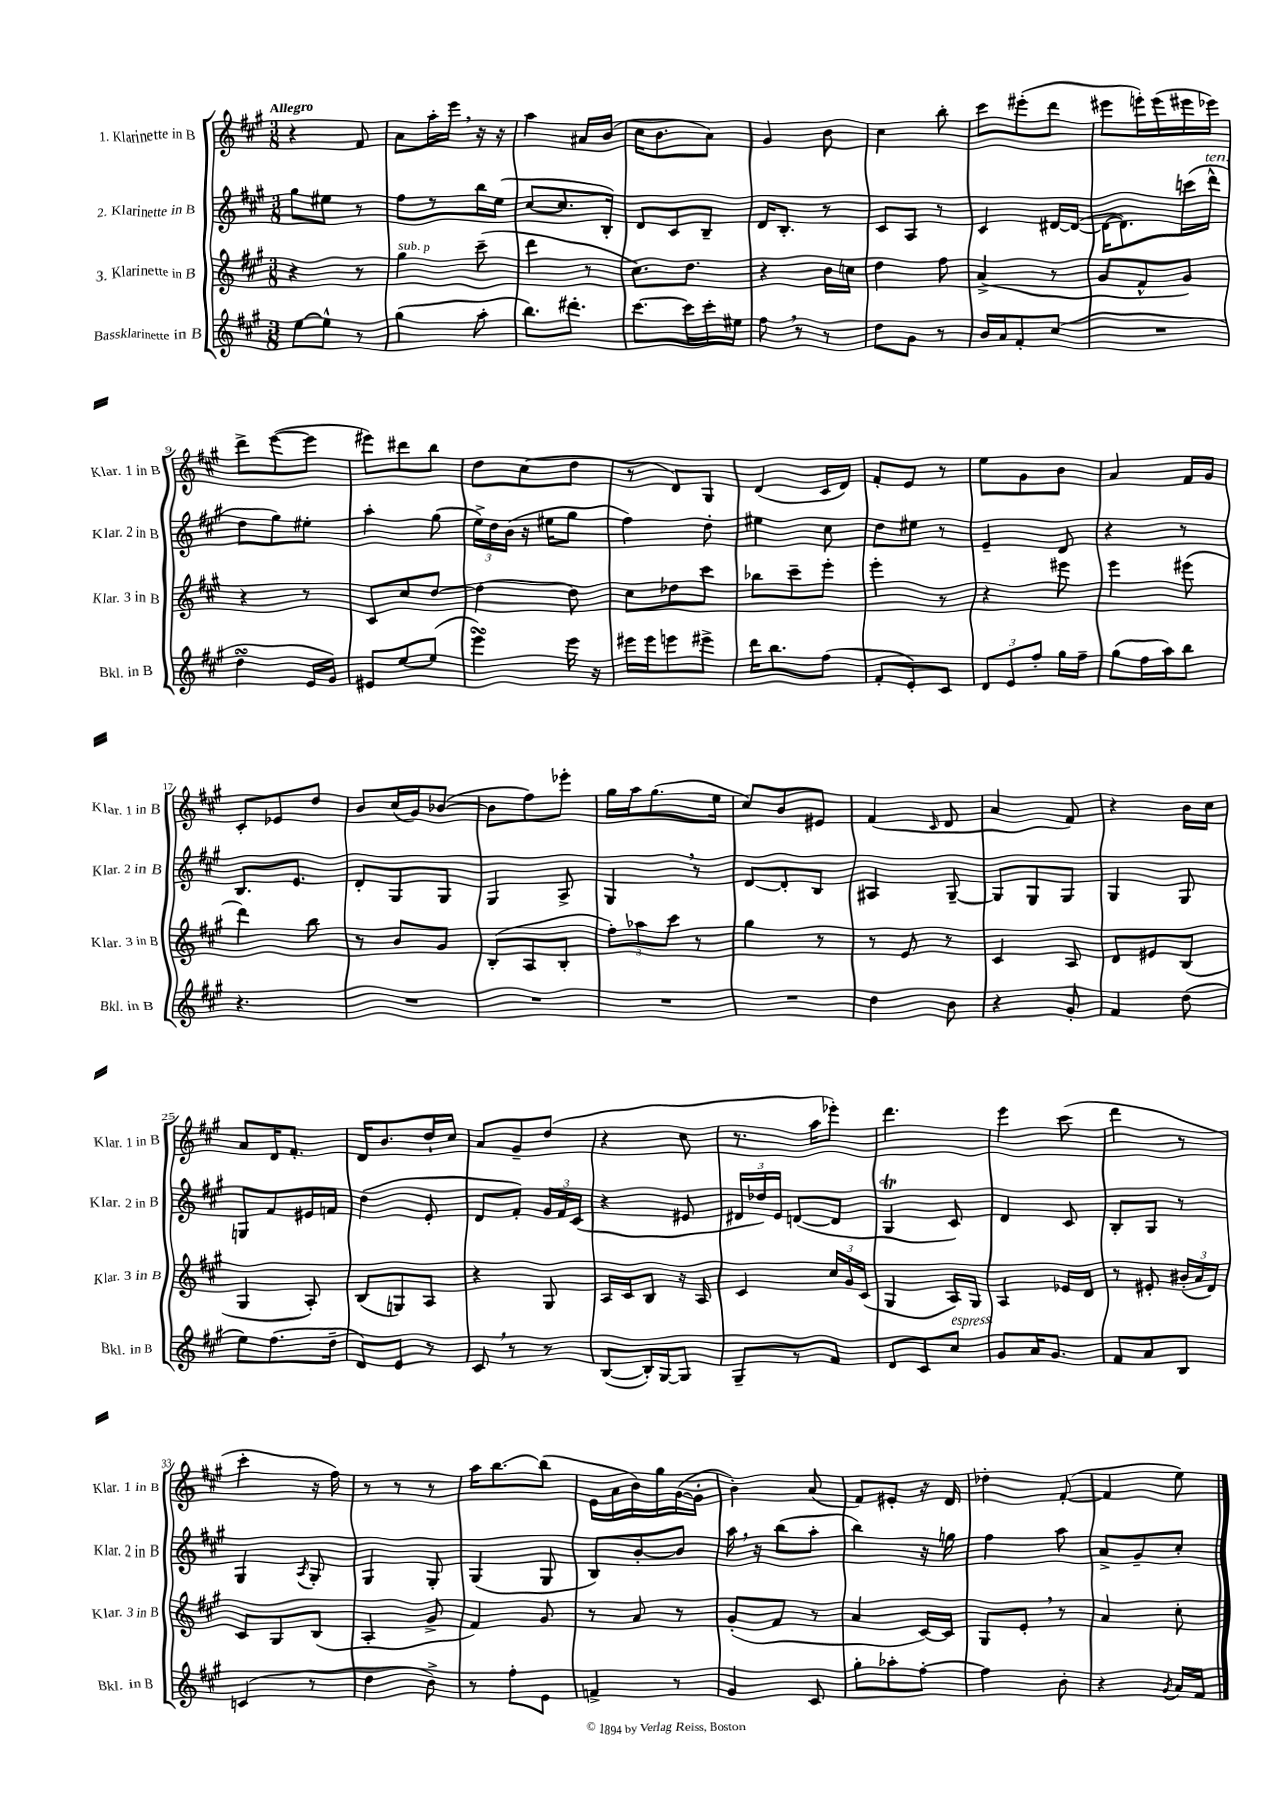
<<
\new StaffGroup <<
\new Staff = "s0" \with { instrumentName = "1. Klarinette in B" shortInstrumentName = "Klar. 1 in B" } {
    \clef treble \key a \major \numericTimeSignature \time 3/8 \tempo "Allegro"
    \autoBeamOff r4 fis'8 |
    a'8[ a''16-. e'''16] \breathe r16 r16 |
    a''4 ais'16[ b'16]( |
    cis''16[ b'8. a'8]) |
    gis'4 b'8 |
    cis''4 b''8-. |
    cis'''8[ eis'''8-.( d'''8] |
    eis'''8[ e'''16-.) e'''16( eis'''16 ees'''16]) |
    d'''8[-> e'''8~( e'''8] |
    eis'''8[) dis'''8 b''8] |
    d''8[ cis''8( d''8] |
    r8 d'8[) gis8] |
    d'4( cis'16[ d'16]) |
    fis'8[-. e'8] r8 |
    e''8[ gis'8 b'8] |
    a'4 fis'16[ gis'16] |
    cis'8[-. ees'8 d''8] |
    b'8[ cis''16( gis'16) bes'8]~( |
    bes'8[ fis''8) ees'''8]-. |
    gis''16[ a''16 gis''8.( e''16] |
    cis''8[) b'8 eis'8] |
    fis'4( \grace { cis'16 } d'8 |
    a'4 fis'8) |
    r4 b'16[ cis''16] |
    a'8[ d'16 fis'8.]-. |
    d'16[ b'8. d''16-! cis''16] |
    a'8[ gis'8-- d''8]( |
    r4 cis''8 |
    r8. a''16[ ees'''8]-.) |
    d'''4. |
    e'''4 cis'''8( |
    d'''4 r8 |
    cis'''4-. r16 fis''16) |
    r8 r8 r8 |
    a''16[ b''8.~ b''8]( |
    e'16[ a'16 b'16) gis''16 gis'16~( gis'16]-. |
    b'4-.) a'8( |
    fis'8[) eis'8]-. r16 d'16 |
    des''4-. fis'8~-.( |
    fis'4 e''8) \bar "|." |
}
\new Staff = "s1" \with { instrumentName = "2. Klarinette in B" shortInstrumentName = "Klar. 2 in B" } {
    \clef treble \key a \major \numericTimeSignature \time 3/8
    \autoBeamOff gis''8[ eis''8] r8 |
    fis''8[ r8 b''16 e''16]( |
    cis''8[~ cis''8. b16]-.) |
    d'8[ cis'8 b8]-- |
    d'16[ b8.]-. r8 |
    cis'8[ a8] r8 |
    cis'4 dis'16[~ dis'16]~( |
    dis'16[~ dis'8.) c'''16( d'''16]-^^\markup { \italic "ten." } |
    d''8[ gis''8) eis''8]-. |
    a''4-. gis''8( |
    \tuplet 3/2 { e''16[->) d''16 b'16]( } r16 eis''16[ gis''8] |
    fis''4) d''8-. |
    eis''4 cis''8 |
    d''8[ eis''8] r8 |
    e'4-- d'8 |
    r4 r8 |
    b8.[ e'8.] |
    d'8[-. gis8 gis8] |
    gis4 a8-> |
    gis4 \breathe r8 |
    d'8[~ d'8-. b8] |
    ais4 gis8~-- |
    gis8[ gis8 gis8] |
    gis4 gis8 |
    g8[ fis'8 eis'16 f'16] |
    d''4( e'8-. |
    d'8[ fis'8]-.) \tuplet 3/2 { gis'16[ fis'16 cis'16]( } |
    r4 eis'8 |
    \tuplet 3/2 { dis'16[ des''16) e'16] } d'8[~( d'8] |
    gis4\trill cis'8) |
    d'4 cis'8 |
    b8[-. gis8] r8 |
    gis4 \acciaccatura { a8 } gis8-. |
    gis4 gis8-. |
    gis4( gis8 |
    b8[) b'8~-. b'8] |
    a''16 \breathe r16 b''8[( a''8]-. |
    b''4) r16 g''16 |
    fis''4 a''8 |
    a'8[-> gis'8-- cis''8]-. \bar "|." |
}
\new Staff = "s2" \with { instrumentName = "3. Klarinette in B" shortInstrumentName = "Klar. 3 in B" } {
    \clef treble \key a \major \numericTimeSignature \time 3/8
    \autoBeamOff r4 r8 |
    gis''4^\markup { \italic "sub. p" } cis'''8--( |
    d'''4 r8 |
    cis''8.[) d''8.] |
    r4 b'16[ c''16] |
    d''4 fis''8 |
    a'4->( r8 |
    gis'8[ fis'8-^ gis'8]) |
    r4 r8 |
    cis'8[ cis''8 d''8]~ |
    d''4~ d''8 |
    cis''8[ des''8 cis'''8] |
    bes''8[ cis'''8-- e'''8]-. |
    e'''4-. r8 |
    r4 eis'''8 |
    e'''4 eis'''8( |
    d'''4) b''8 |
    r8 b'8[ gis'8] |
    b8[-.( a8 b8]-. |
    \tuplet 3/2 { fis''8[-.) aes''8 cis'''8] } r8 |
    gis''4 r8 |
    r8 e'8 r8 |
    cis'4 a8 |
    d'8[ eis'8 b8]( |
    gis4 a8-.) |
    b8[( g8) a8] |
    r4 gis8 |
    a16[ cis'16 b8] r16 a16 |
    cis'4 \tuplet 3/2 { cis''16[ gis'16 cis'16]( } |
    gis4 a16[) gis16] |
    a4 ees'16[ d'16] |
    r8 eis'8-. \tuplet 3/2 { bis'16[-.( a'16 d'16]) } |
    cis'8[ gis8 b8]( |
    a4-. gis'8-> |
    fis'4) gis'8 |
    r8 a'8 r8 |
    gis'8[-.( fis'8] r8 |
    a'4 cis'16[~) cis'16] |
    gis8[ e'8]-. \breathe r8 |
    a'4 cis''8-. \bar "|." |
}
\new Staff = "s3" \with { instrumentName = "Bassklarinette in B" shortInstrumentName = "Bkl. in B" } {
    \clef treble \key a \major \numericTimeSignature \time 3/8
    \autoBeamOff e''8[~ e''8]-^ r8 |
    gis''4( a''8-. |
    b''8.[) dis'''8.]-. |
    cis'''8.[~ cis'''16 cis'''16-. eis''16] |
    fis''8 \breathe r8 r8 |
    d''8[ gis'8] r8 |
    b'16[ a'16 fis'8-. cis''8]( |
    R4. |
    d''4\turn e'16[ gis'16]) |
    eis'8[ e''8~ e''8]( |
    e'''4\turn) e'''16 r16 |
    eis'''16[ eis'''16 e'''8 eis'''8]-> |
    d'''16[ b''8. fis''8]( |
    fis'8[-. e'8-.) cis'8] |
    \tuplet 3/2 { d'8[ e'8 fis''8]-. } gis''16[ fis''16]-- |
    gis''8[( fis''16 a''16) b''8] |
    r4. |
    R4. |
    R4. |
    R4. |
    R4. |
    d''4 b'8 |
    r4 gis'8-. |
    fis'4 d''8( |
    e''8[) fis''8.( d''16]-- |
    d'8[) e'8] r8 |
    cis'8 \breathe r8 r8 |
    b8[~( b16-.) gis16~ gis8] |
    gis8[-- r8 fis'8] |
    d'8[ cis'8 cis''8]^\markup { \italic "espress." } |
    gis'8[ a'16 gis'8.] |
    fis'8[ a'8 b8] |
    c'4( r8 |
    d''4 b'8->) |
    r8 fis''8[-. e'8] |
    f'4-> r8 |
    gis'4 cis'8 |
    gis''8[-. aes''8-. fis''8]~-. |
    fis''4 b'8-. |
    r4 \acciaccatura { gis'8 } a'16[ fis'16] \bar "|." |
}
>>
>>
